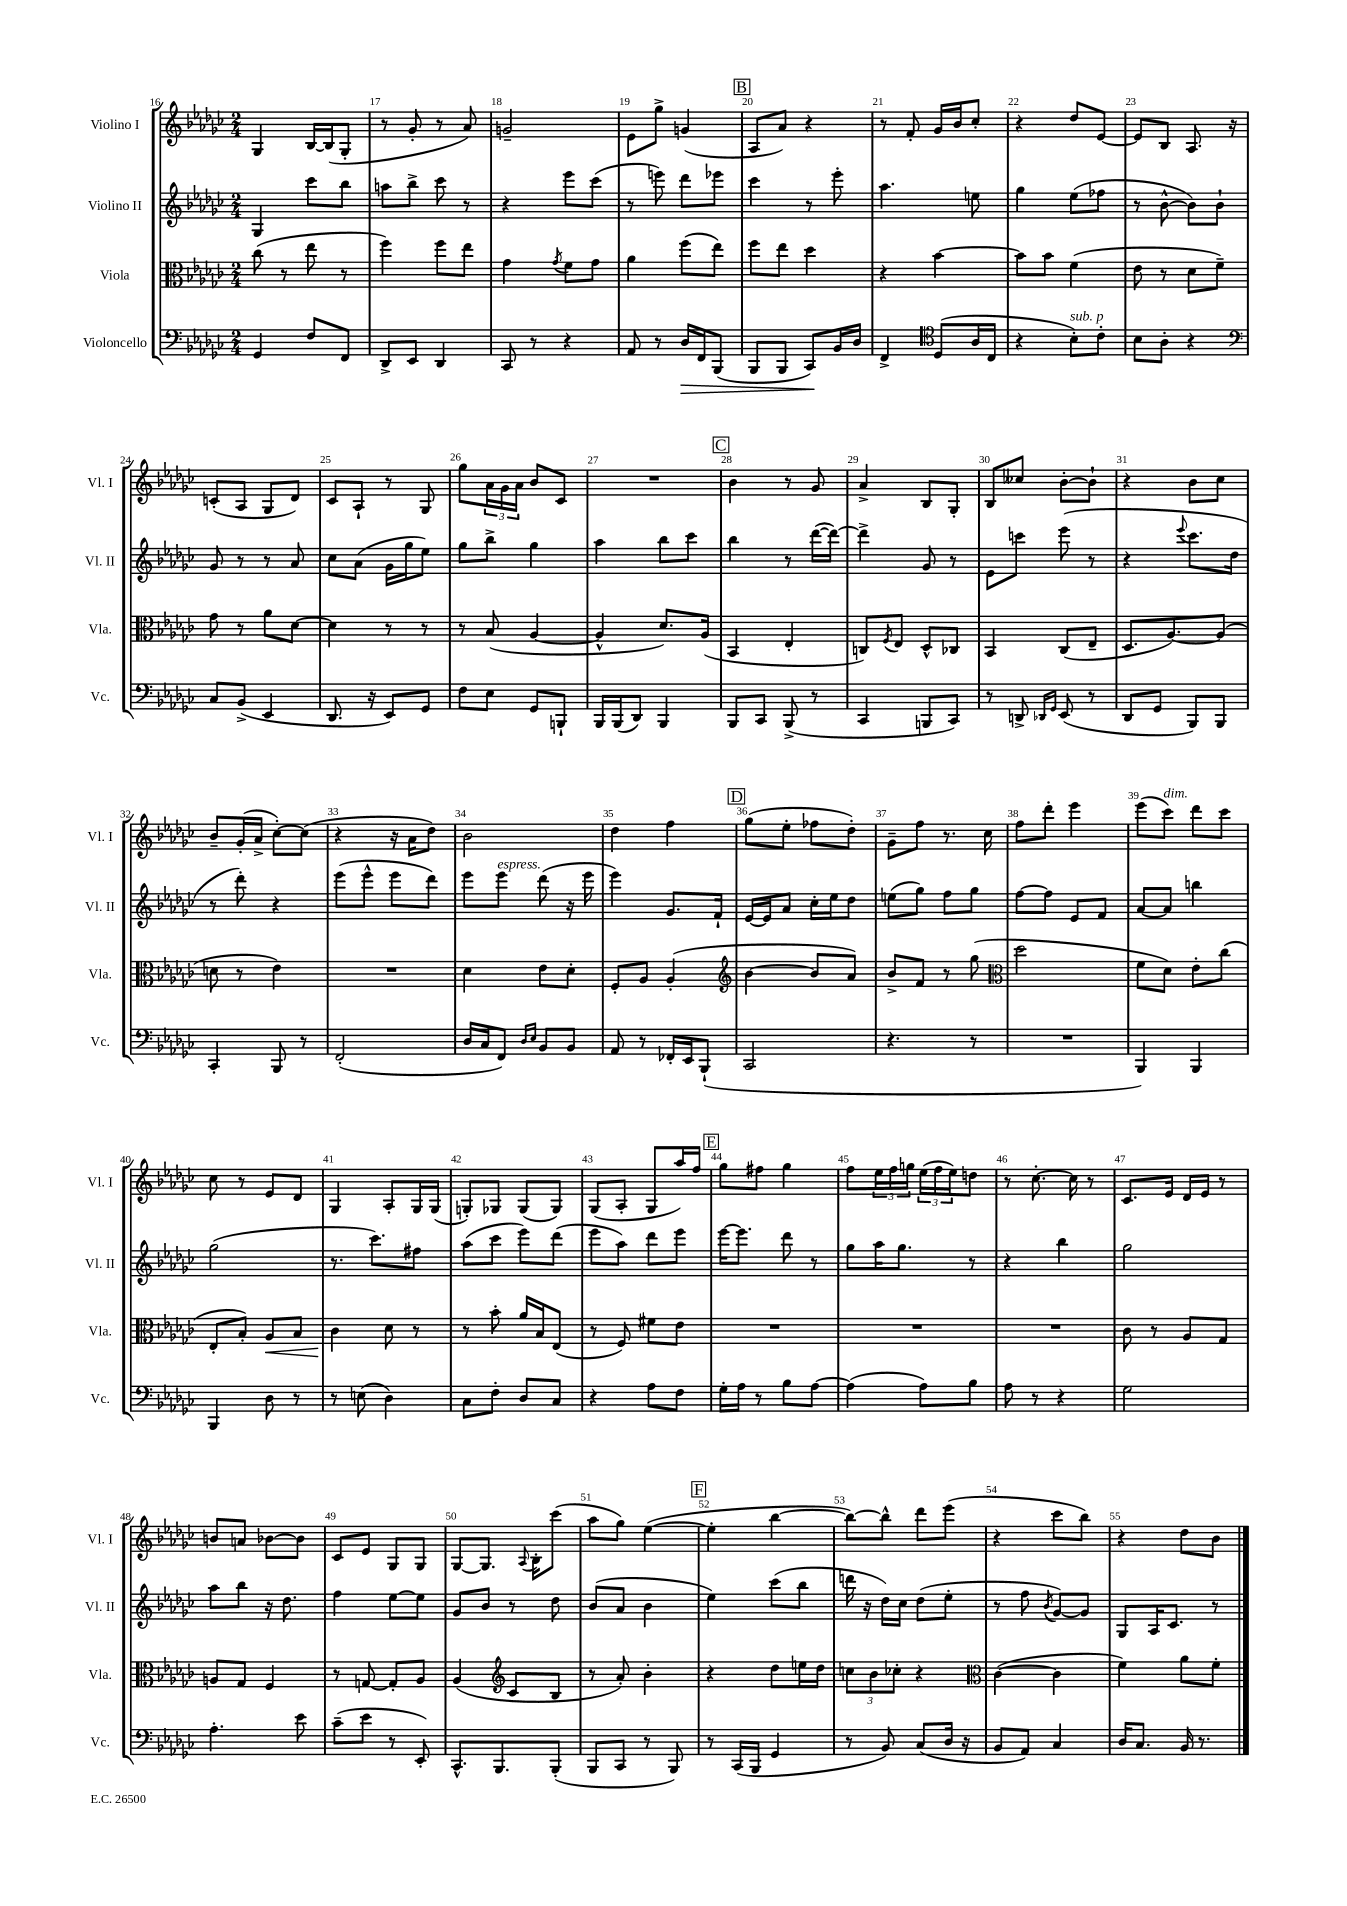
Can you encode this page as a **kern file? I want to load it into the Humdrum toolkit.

**kern	**dynam	**kern	**dynam	**kern	**kern
*part4	*part4	*part3	*part3	*part2	*part1
*staff4	*staff4	*staff3	*staff3	*staff2	*staff1
*I"Violoncello	*	*I"Viola	*	*I"Violino II	*I"Violino I
*I'Vc.	*	*I'Vla.	*	*I'Vl. II	*I'Vl. I
*clefF4	*	*clefC3	*	*clefG2	*clefG2
*k[b-e-a-d-g-c-]	*	*k[b-e-a-d-g-c-]	*	*k[b-e-a-d-g-c-]	*k[b-e-a-d-g-c-]
*M2/4	*	*M2/4	*	*M2/4	*M2/4
=16	=16	=16	=16	=16	=16
4GG-/	.	(8cc-\	.	4G-/	4G-/
.	.	8r	.	.	.
8F/L	.	8ee-\	.	8ccc-\L	[16B-/LL
.	.	.	.	.	(16B-/J]
8FF/J	.	8r	.	8bb-\J	8G-'/J
=17	=17	=17	=17	=17	=17
8DD-^/L	.	4ff\)	.	8aan\L	8r
8EE-/J	.	.	.	8bb-^\J	8g-'/
4DD-/	.	8ff\L	.	8ccc-\	8r
.	.	8ee-\J	.	8r	8a-/)
=18	=18	=18	=18	=18	=18
8CC-/	.	4g-\	.	4r	2gn~/
8r	.	.	.	.	.
.	.	8qg-/	.	.	.
4r	.	8f\L	.	8eee-\L	.
.	.	8g-\J	.	(8ccc-\J	.
=19	=19	=19	=19	=19	=19
8AA-/	.	4a-\	.	8r	8e-\L
8r	.	.	.	8eeen\)	8gg-^\J
!	!LO:HP:b	!	!	!	!
16D-/LL	>	(8ff\L	.	8ddd-\L	(4gn/
16FF/J	.	.	.	.	.
(8BBB-/J	.	8ee-\J)	.	8eee-X\J	.
!!LO:REH:place=s1:t=B
=20	=20	=20	=20	=20	=20
8BBB-/L	.	8ff\L	.	4ccc-\	8A-/L
8BBB-/J	.	8ee-\J	.	.	8a-/J)
8CC-/L)	.	4dd-\	.	8r	4r
16BB-/L	]	.	.	8eee-'\	.
16D-/JJ	.	.	.	.	.
=21	=21	=21	=21	=21	=21
4FF^/	.	4r	.	4.aa-\	8r
.	.	.	.	.	8f'/
*clefC4	*	*	*	*	*
(8D-/L	.	[4b-\	.	.	16g-/LL
.	.	.	.	.	16b-/J
16A-/L	.	.	.	8een\	8cc-'/J
16C-/JJ	.	.	.	.	.
=22	=22	=22	=22	=22	=22
4r	.	8b-\L]	.	4gg-\	4r
.	.	8b-\J	.	.	.
!LO:TX:a:i:t=sub. p	!	!	!	!	!
8B-'\L)	.	(4f\	.	(8ee-\L	8dd-/L
8c-'\J	.	.	.	8ff-X\J	[8e-/J
=23	=23	=23	=23	=23	=23
8B-\L	.	8e-\	.	8r	8e-/L]
8A-'\J	.	8r	.	[8b-^^\	8B-/J
4r	.	8d-\L	.	8b-\L])	8.A-/
.	.	8f~\J)	.	8b-`\J	.
.	.	.	.	.	16r
!!LO:LB:g=z
=24	=24	=24	=24	=24	=24
*clefF4	*	*	*	*	*
8C-/L	.	8g-\	.	8g-/	(8cn'/L
(8BB-^/J	.	8r	.	8r	8A-/J
4EE-/	.	8a-\L	.	8r	8G-/L
.	.	[8d-\J	.	8a-/	8d-/J)
=25	=25	=25	=25	=25	=25
8.DD-/	.	4d-\]	.	8cc-\L	8c-/L
.	.	.	.	(8a-\J	8A-`/J
16r	.	.	.	.	.
8EE-/L)	.	8r	.	16g-\LL	8r
.	.	.	.	16gg-\J	.
8GG-/J	.	8r	.	8ee-\J)	8G-/
=26	=26	=26	=26	=26	=26
8F\L	.	8r	.	8gg-\L	8gg-\L
8E-\J	.	(8B-/	.	8bb-^\J	24a-\L
.	.	.	.	.	24g-\
.	.	.	.	.	24a-\JJ
8GG-/L	.	[4A-/	.	4gg-\	8b-/L
8BBBn`/J	.	.	.	.	8c-/J
=27	=27	=27	=27	=27	=27
16BBB-/LL	.	4A-^^/]	.	4aa-\	2r
(16BBB-/J	.	.	.	.	.
8DD-/J)	.	.	.	.	.
4BBB-/	.	8.d-/L)	.	8bb-\L	.
.	.	.	.	8ccc-\J	.
.	.	(16A-/Jk	.	.	.
!!LO:REH:place=s1:t=C
=28	=28	=28	=28	=28	=28
8BBB-/L	.	4BB-/	.	4bb-\	4b-\
8CC-/J	.	.	.	.	.
(8BBB-^/	.	4E-'/	.	8r	8r
8r	.	.	.	([16ddd-\LL	8g-/
.	.	.	.	16ddd-\JJ_)	.
=29	=29	=29	=29	=29	=29
4CC-/	.	8Cn/L)	.	4ddd-^\]	4a-^/
.	.	8qF/	.	.	.
.	.	8E-/J	.	.	.
8BBBn/L	.	8D-^^/L	.	8g-/	8B-/L
8CC-/J)	.	8C-X/J	.	8r	8G-'/J
=30	=30	=30	=30	=30	=30
8r	.	4BB-/	.	8e-\L	8B-/L
8DDn^/	.	.	.	8cccn\J	8cc--X/J
16qqDD-X/LL	.	.	.	.	.
16qqGG-/JJ	.	.	.	.	.
(8EE-/	.	(8C-/L	.	(8eee-\	[8b-'\L
8r	.	8E-~/J	.	8r	8b-`\J]
=31	=31	=31	=31	=31	=31
8DD-/L	.	8.D-/L	.	4r	4r
8GG-/J	.	.	.	.	.
.	.	[8.A-/)	.	.	.
.	.	.	.	8qqeee-/	.
8BBB-/L)	.	.	.	8.ccc-\L	8b-\L
8BBB-/J	.	(8A-/J]	.	.	8cc-\J
.	.	.	.	16dd-\Jk	.
!!LO:LB:g=z
=32	=32	=32	=32	=32	=32
4CC-'/	.	8dn\	.	8r	8b-~/L
.	.	8r	.	8ddd-'\)	(16g-'/L
.	.	.	.	.	16a-^/JJ
8BBB-/	.	4e-\)	.	4r	[8cc-'\L)
8r	.	.	.	.	(8cc-\J]
=33	=33	=33	=33	=33	=33
(2FF'/	.	2r	.	(8eee-\L	4r
.	.	.	.	8eee-^^\J	.
.	.	.	.	8eee-\L	16r
.	.	.	.	.	16a-\KL
.	.	.	.	8ddd-\J)	8dd-\J)
=34	=34	=34	=34	=34	=34
16D-/LL	.	4d-\	.	8eee-\L	2b-\
16C-/J	.	.	.	.	.
!	!	!	!	!LO:TX:a:i:t=espress.	!
8FF/J)	.	.	.	8eee-\J	.
16qqD-/LL	.	.	.	.	.
16qqE-/JJ	.	.	.	.	.
8BB-/L	.	8e-\L	.	(8ddd-\	.
8BB-/J	.	8d-'\J	.	16r	.
.	.	.	.	16eee-\	.
=35	=35	=35	=35	=35	=35
8AA-/	.	8F'/L	.	4eee-\)	4dd-\
8r	.	8A-/J	.	.	.
16FF-X'/LL	.	(4A-'/	.	8.g-/L	4ff\
16EE-/J	.	.	.	.	.
(8BBB-`/J	.	.	.	.	.
.	.	.	.	16f`/Jk	.
!!LO:REH:place=s1:t=D
=36	=36	=36	=36	=36	=36
*	*	*clefG2	*	*	*
2CC-/	.	[4b-\	.	[16e-/LL	(8gg-\L
.	.	.	.	16e-/J]	.
.	.	.	.	8a-/J	8ee-'\J
.	.	8b-/L]	.	16cc-'\LL	8ff-X\L
.	.	.	.	16ee-\J	.
.	.	8a-/J)	.	8dd-\J	8dd-'\J)
=37	=37	=37	=37	=37	=37
4.r	.	8b-^/L	.	(8een\L	8g-~\L
.	.	8f/J	.	8gg-\J)	8ff\J
.	.	8r	.	8ff\L	8.r
8r	.	(8gg-\	.	8gg-\J	.
.	.	.	.	.	16cc-\
=38	=38	=38	=38	=38	=38
*	*	*clefC3	*	*	*
2r	.	2dd-\	.	[8ff\L	8ff\L
.	.	.	.	8ff\J]	8ddd-'\J
.	.	.	.	8e-/L	4eee-\
.	.	.	.	8f/J	.
=39	=39	=39	=39	=39	=39
4BBB-/)	.	8f\L	.	[8a-/L	(8eee-\L
!	!	!	!	!	!LO:TX:a:i:t=dim.
.	.	8d-\J)	.	8a-/J]	8ccc-\J)
4BBB-/	.	8e-'\L	.	4bbn\	8ddd-\L
.	.	(8cc-\J	.	.	8ccc-\J
!!LO:LB:g=z
=40	=40	=40	=40	=40	=40
4BBB-/	.	8E-'/L	.	(2gg-\	8cc-\
.	.	8B-'/J)	.	.	8r
!	!	!	!LO:HP:b	!	!
8D-\	.	8A-/L	<	.	8e-/L
8r	.	8B-/J	.	.	8d-/J
=41	=41	=41	=41	=41	=41
8r	.	4c-\	.	8.r	4G-/
(8En\	.	.	.	.	.
.	.	.	.	8.ccc-\L)	.
4D-\)	.	8d-\	[	.	8A-'/L
.	.	8r	.	8ff#X\J	16G-/L
.	.	.	.	.	(16G-/JJ
=42	=42	=42	=42	=42	=42
8C-\L	.	8r	.	(8aa-\L	8Gn'/L)
8F'\J	.	8b-'\	.	8ccc-\J	8G-X/J
8D-/L	.	16a-/LL	.	8eee-\L)	(8G-/L
.	.	16B-/J	.	.	.
8C-/J	.	(8E-/J	.	(8ddd-\J	8G-/J)
=43	=43	=43	=43	=43	=43
4r	.	8r	.	8eee-\L	(8G-/L
.	.	8F/)	.	8aa-\J)	8A-'/J
8A-\L	.	8f#X\L	.	8ddd-\L	8G-/L
8F\J	.	8e-\J	.	8eee-\J	16aa-/L)
.	.	.	.	.	16ff/JJ
!!LO:REH:place=s1:t=E
=44	=44	=44	=44	=44	=44
16G-'\LL	.	2r	.	[16eee-\KL	8gg-\L
16A-\JJ	.	.	.	8.eee-\J]	.
8r	.	.	.	.	8ff#X\J
8B-\L	.	.	.	8ddd-\	4gg-\
[8A-\J	.	.	.	8r	.
=45	=45	=45	=45	=45	=45
(4A-\]	.	2r	.	8gg-\L	8ff\L
.	.	.	.	16aa-\K	24ee-\L
.	.	.	.	.	24ff\
.	.	.	.	8.gg-\J	.
.	.	.	.	.	24ggn\JJ
8A-\L)	.	.	.	.	(24ee-\LL
.	.	.	.	.	24ff\
.	.	.	.	.	24ee-\J)
8B-\J	.	.	.	8r	8ddn\J
=46	=46	=46	=46	=46	=46
8A-\	.	2r	.	4r	8r
8r	.	.	.	.	[8.cc-'\
4r	.	.	.	4bb-\	.
.	.	.	.	.	16cc-\]
.	.	.	.	.	8r
=47	=47	=47	=47	=47	=47
2G-\	.	8c-\	.	2gg-\	8.c-/L
.	.	8r	.	.	.
.	.	.	.	.	16e-/Jk
.	.	8A-/L	.	.	16d-/LL
.	.	.	.	.	16e-/JJ
.	.	8G-/J	.	.	8r
!!LO:LB:g=z
=48	=48	=48	=48	=48	=48
4.A-'\	.	8An/L	.	8aa-\L	8bn/L
.	.	8G-/J	.	8bb-\J	8an/J
.	.	4F/	.	16r	[8b-X\L
.	.	.	.	8.dd-\	.
8e-\	.	.	.	.	8b-\J]
=49	=49	=49	=49	=49	=49
(8c-~\L	.	8r	.	4ff\	8c-/L
8e-\J	.	[8Gn/	.	.	8e-/J
8r	.	8G'/L]	.	[8ee-\L	8G-/L
8EE-'/)	.	8A-/J	.	8ee-\J]	8G-/J
=50	=50	=50	=50	=50	=50
8.CC-^^/L	.	(4A-/	.	8g-/L	[8G-/L
.	.	.	.	8b-/J	8.G-/J]
8.BBB-/	.	.	.	.	.
*	*	*clefG2	*	*	*
.	.	8c-/L	.	8r	.
.	.	.	.	.	8qqA-/
.	.	.	.	.	16B-'\KL
(8BBB-'/J	.	8B-/J	.	8dd-\	(8ccc-\J
=51	=51	=51	=51	=51	=51
8BBB-/L	.	8r	.	(8b-/L	8aa-\L
8CC-/J	.	8a-'/)	.	8a-/J	8gg-\J)
8r	.	4b-'\	.	4b-\	([4ee-\
8BBB-/)	.	.	.	.	.
!!LO:REH:place=s1:t=F
=52	=52	=52	=52	=52	=52
8r	.	4r	.	4ee-\)	4ee-'\]
(16CC-/LL	.	.	.	.	.
16BBB-/JJ	.	.	.	.	.
4GG-/	.	8dd-\L	.	(8ccc-\L	[4bb-\
.	.	16een\L	.	8bb-\J	.
.	.	16dd-\JJ	.	.	.
=53	=53	=53	=53	=53	=53
8r	.	12ccn\L	.	16dddn\	8bb-\L_)
.	.	.	.	16r	.
.	.	12b-\	.	.	.
8BB-/)	.	.	.	16dd-\LL)	8bb-^^\J]
.	.	12cc-X'\J	.	.	.
.	.	.	.	16cc-\JJ	.
(8C-/L	.	4r	.	(8dd-\L	8ddd-\L
16D-/Jk	.	.	.	8ee-'\J	(8eee-\J
16r	.	.	.	.	.
=54	=54	=54	=54	=54	=54
*	*	*clefC3	*	*	*
8BB-/L	.	([4c-\	.	8r	4r
8AA-/J)	.	.	.	8ff\	.
.	.	.	.	8qb-/	.
4C-/	.	4c-\]	.	[8g-/L)	8ccc-\L
.	.	.	.	8g-/J]	8bb-\J)
=55	=55	=55	=55	=55	=55
16D-/KL	.	4f\)	.	8G-/L	4r
8.C-/J	.	.	.	.	.
.	.	.	.	16A-/K	.
.	.	.	.	8.c-/J	.
16BB-/	.	8a-\L	.	.	8dd-\L
8.r	.	.	.	.	.
.	.	8f'\J	.	8r	8b-\J
==	==	==	==	==	==
*-	*-	*-	*-	*-	*-
